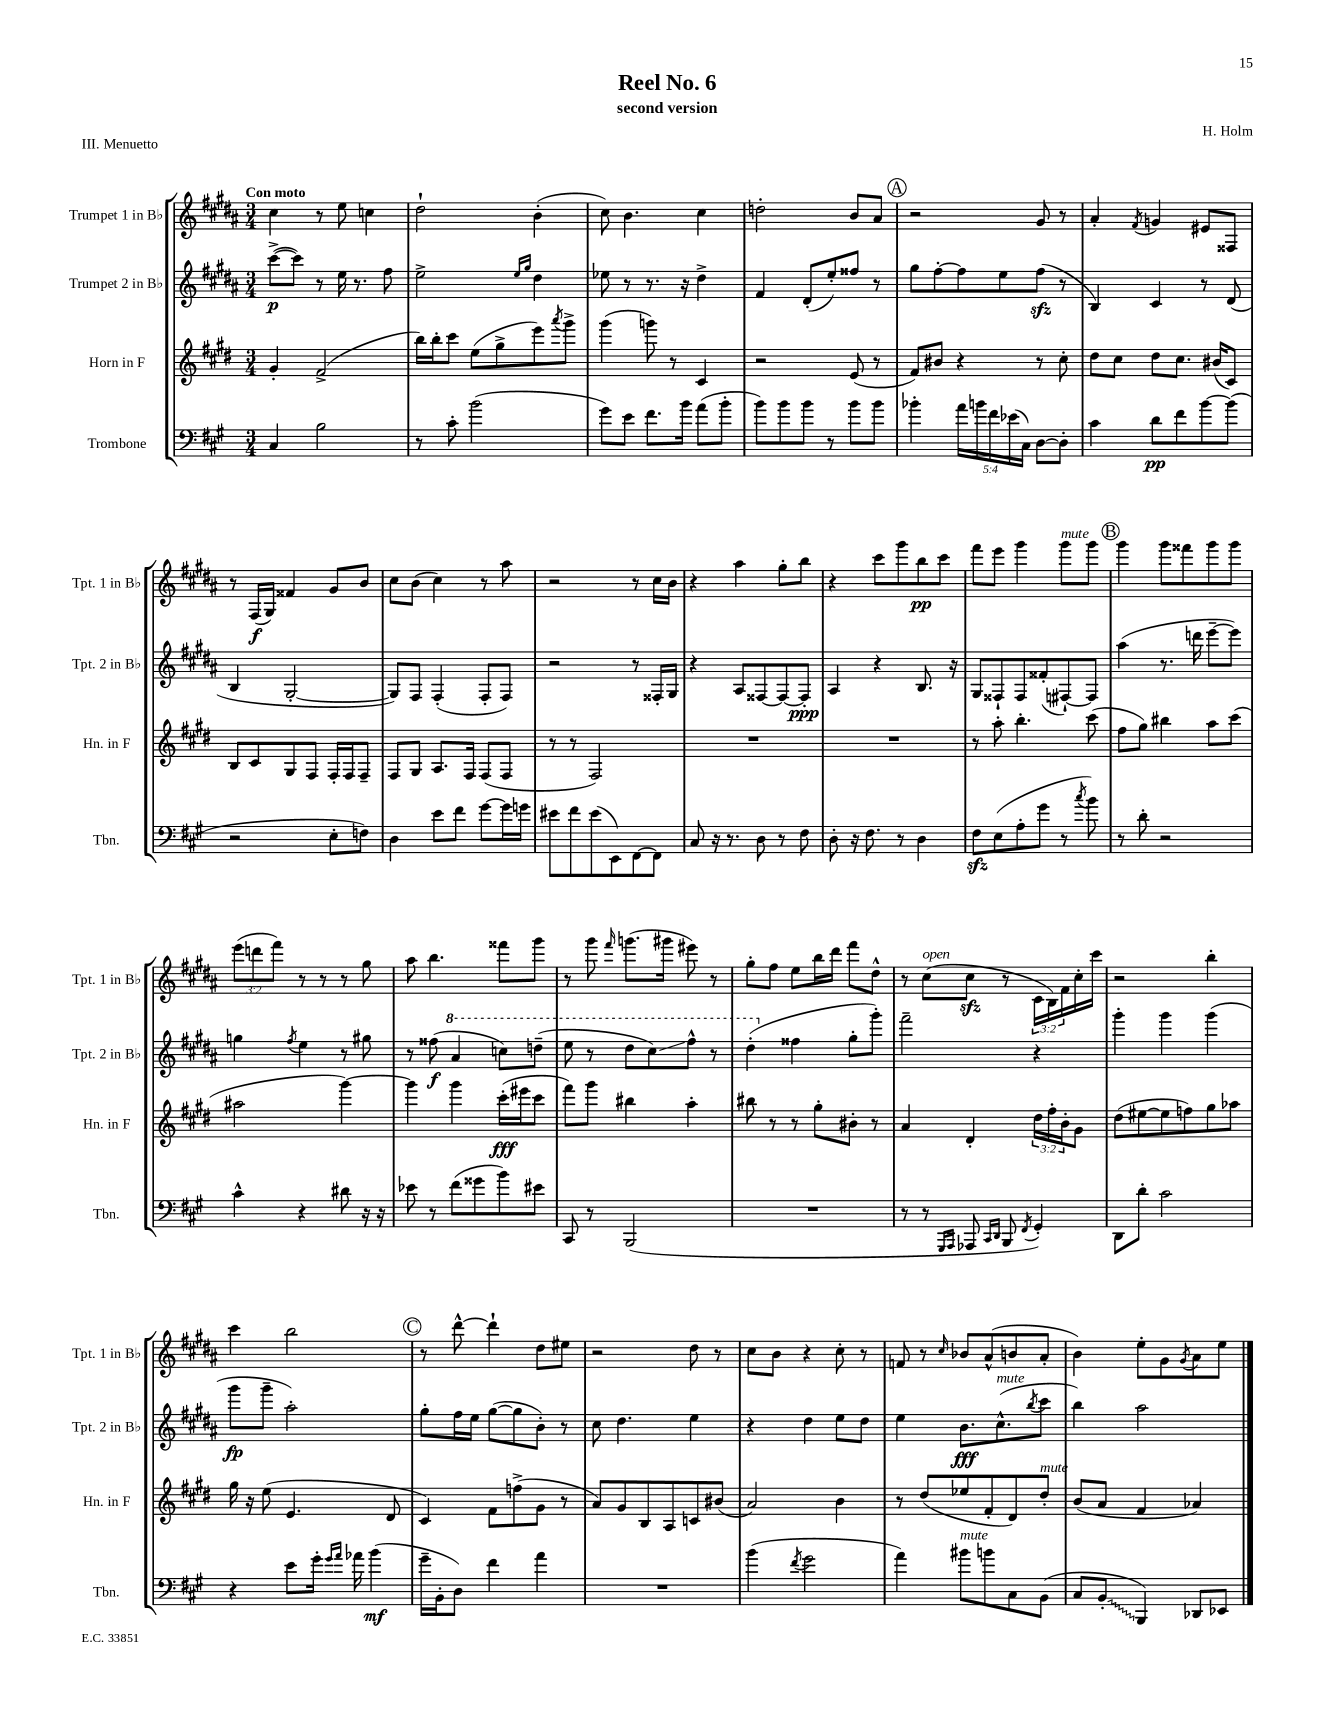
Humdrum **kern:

**kern	**kern	**kern	**kern
*staff4	*staff3	*staff2	*staff1
*clefF4	*clefG2	*clefG2	*clefG2
*k[f#c#g#]	*k[f#c#g#d#]	*k[f#c#g#d#a#]	*k[f#c#g#d#a#]
*M3/4	*M3/4	*M3/4	*M3/4
4C#	4g#'	([8ccc#^	4cc#
.	.	8ccc#])	.
2B	(2f#^	8r	8r
.	.	16ee	8ee
.	.	8.r	.
.	.	.	4cc
.	.	8ff#	.
=	=	=	=
8r	16bb)	2ee^	2dd#`
.	16bb'	.	.
8c#'	8ccc#	.	.
(2b	(8ee	.	.
.	8gg#^	.	.
.	.	16qqee	.
.	.	16qqgg#	.
.	8eee)	4dd#	(4b'
.	8qaaa	.	.
.	8ggg#^	.	.
=	=	=	=
8g#)	(4ggg#	8ee-	8cc#)
8e	.	8r	4.b
8.f#	8ggg)	8.r	.
.	8r	.	.
16b	.	16r	.
(8a	4c#	4dd#^	4cc#
8b'	.	.	.
=	=	=	=
8b)	2r	4f#	2dd'
8b	.	.	.
8b	.	(8d#'	.
8r	.	8ee')	.
8b	(8e	8ff##	8b
8b	8r	8r	8a#
=	=	=	=
4b-'	8f#)	8gg#	2r
.	8b#	[8ff#'	.
20a	4r	8ff#]	.
20b	.	.	.
20f#	.	.	.
.	.	8ee	.
(20e-	.	.	.
20C#)	.	.	.
[8D	8r	(8ff#	8g#
8D']	8cc#'	8r	8r
=	=	=	=
4c#	8dd#	4B)	4a#'
.	8cc#	.	.
.	.	.	8qf#
8d	8dd#	4c#	4g
8f#	8.cc#	.	.
[8b	.	8r	8e#
.	(16b#	.	.
(8b]	8c#)	(8d#	8F##
=	=	=	=
2r	8B	4B	8r
.	8c#	.	(16F#
.	.	.	16G#)
.	8G#	[2G#'	4f##
.	8F#	.	.
8E'	16F#'	.	8g#
.	16F#	.	.
8F)	8F#~	.	8b
=	=	=	=
4D	8F#	8G#])	8cc#
.	8G#	8F#	(8b
8e	8.A	(4F#'	4cc#)
8f#	.	.	.
.	16F#	.	.
[8g#	(8F#	8F#'	8r
16g#]	8F#	8F#)	8aa#
16g	.	.	.
=	=	=	=
8e#	8r	2r	2r
8f#	8r	.	.
(8e#	2F#)	.	.
8EE)	.	.	.
[8FF#	.	8r	8r
8FF#]	.	16F##'	16cc#
.	.	16G#	16b
=	=	=	=
8C#	2.r	4r	4r
16r	.	.	.
8.r	.	.	.
.	.	8A#	4aa#
8D	.	[8F##	.
8r	.	8F##_	8gg#'
8F#	.	8F##']	8bb
=	=	=	=
8D'	2.r	4A#	4r
16r	.	.	.
8.F#	.	.	.
.	.	4r	8ccc#
8r	.	.	8ggg#
4D	.	8.B	8bb
.	.	.	8ccc#
.	.	16r	.
=	=	=	=
8F#	8r	8G#	8fff#
(8E	8aa'	8F##`	8eee
8A'	4.bb'	8F##	4ggg#
8g#	.	(8f##'	.
8r	.	[8F#`)	8ggg#
8qcc#	.	.	.
8b)	(8ccc#	8F#]	8ggg#
=	=	=	=
8r	8ff#	(4aa#	4ggg#
8d'	8gg#)	.	.
2r	4bb#	8.r	8ggg#
.	.	.	8fff##
.	.	16ddd	.
.	8aa	[8eee~	8ggg#
.	(8ccc#	8eee])	8ggg#
=	=	=	=
4c#^^	2aa#	4gg	(12eee
.	.	.	12ddd
.	.	.	12fff#)
.	.	8qff#	.
4r	.	4ee	8r
.	.	.	8r
8d#	[4ggg#)	8r	8r
16r	.	8gg#	8gg#
16r	.	.	.
=	=	=	=
8e-	4ggg#]	8r	8aa#
8r	.	(8ff##	4.bb
(8f#	4ggg#	4aa#	.
8g##	.	.	.
8b)	(16ccc#'	8ccc)	8fff##
.	16eee#	.	.
8e#	8ccc#	(8ddd~	8ggg#
=	=	=	=
8CC#	8fff#)	8eee	8r
8r	8ggg#	8r	8ggg#
.	.	.	16qqfff#
(2BBB	4bb#	8ddd#	(8.ggg
.	.	8ccc#)	.
.	.	.	16ggg#
.	4aa'	8fff#^^	8eee#)
.	.	8r	8r
=	=	=	=
2.r	8bb#	(4ddd#'	8gg#'
.	8r	.	8ff#
.	8r	4ff##	8ee
.	8gg#'	.	16bb
.	.	.	16ddd#
.	8b#'	8gg#'	8fff#
.	8r	8ggg#')	8dd#^^
=	=	=	=
8r	4a	2fff#~	8r
8r	.	.	(8cc#
16qqGGG#	.	.	.
16qqAAA	.	.	.
8AAA-	4d#'	.	8cc#
16qqCC#	.	.	.
16qqDD	.	.	.
8BBB	.	.	8r
8qFF#	.	.	.
4GG#')	24dd#	4r	24c#
.	24ff#'	.	24B)
.	24b'	.	24f#
.	8g#	.	16cc#'
.	.	.	16ccc#
=	=	=	=
8DD	(8dd#	4ggg#'	2r
8d'	[8ee#	.	.
2c#	8ee#]	4ggg#	.
.	8ff)	.	.
.	8gg#	(4ggg#	4bb'
.	8aa-	.	.
=	=	=	=
4r	16gg#	8ggg#	4ccc#
.	16r	.	.
.	(8ee	8ggg#~	.
8e	4.e	2aa#')	2bb
16g#'	.	.	.
16qqg#	.	.	.
16qqa	.	.	.
16a-	.	.	.
(4b	.	.	.
.	8d#	.	.
=	=	=	=
16g#~	4c#)	8gg#'	8r
16BB'	.	.	.
8D)	.	16ff#	[8ddd#^^
.	.	16ee	.
4f#	8f#	([8gg#	4ddd#`]
.	(8ff^	8gg#]	.
4a	8g#	8b')	8dd#
.	8r	8r	8ee#
=	=	=	=
2.r	8a)	8cc#	2r
.	8g#	4.dd#	.
.	8B	.	.
.	8A	.	.
.	8c	4ee	8dd#
.	(8b#	.	8r
=	=	=	=
(4b	2a)	4r	8cc#
.	.	.	8b
8qf#	.	.	.
2g#	.	4dd#	4r
.	4b	8ee	8cc#'
.	.	8dd#	8r
=	=	=	=
4a)	8r	4ee	8f
.	(8dd#	.	8r
.	.	.	16qqcc#
8b#	8ee-	8.b	8b-
8b	8f#'	.	(8a#^^
.	.	(8.cc#^^	.
8C#	8d#)	.	8b
.	.	8qbb	.
(8BB	8dd#'	8ccc#	8a#'
=	=	=	=
8C#	(8b	4bb)	4b)
8BB'	8a	.	.
4BBB)	4f#	2aa#	8ee'
.	.	.	8g#
.	.	.	8qg#
8DD-	4a-)	.	8a#
8EE-	.	.	8ee
==	==	==	==
*-	*-	*-	*-
